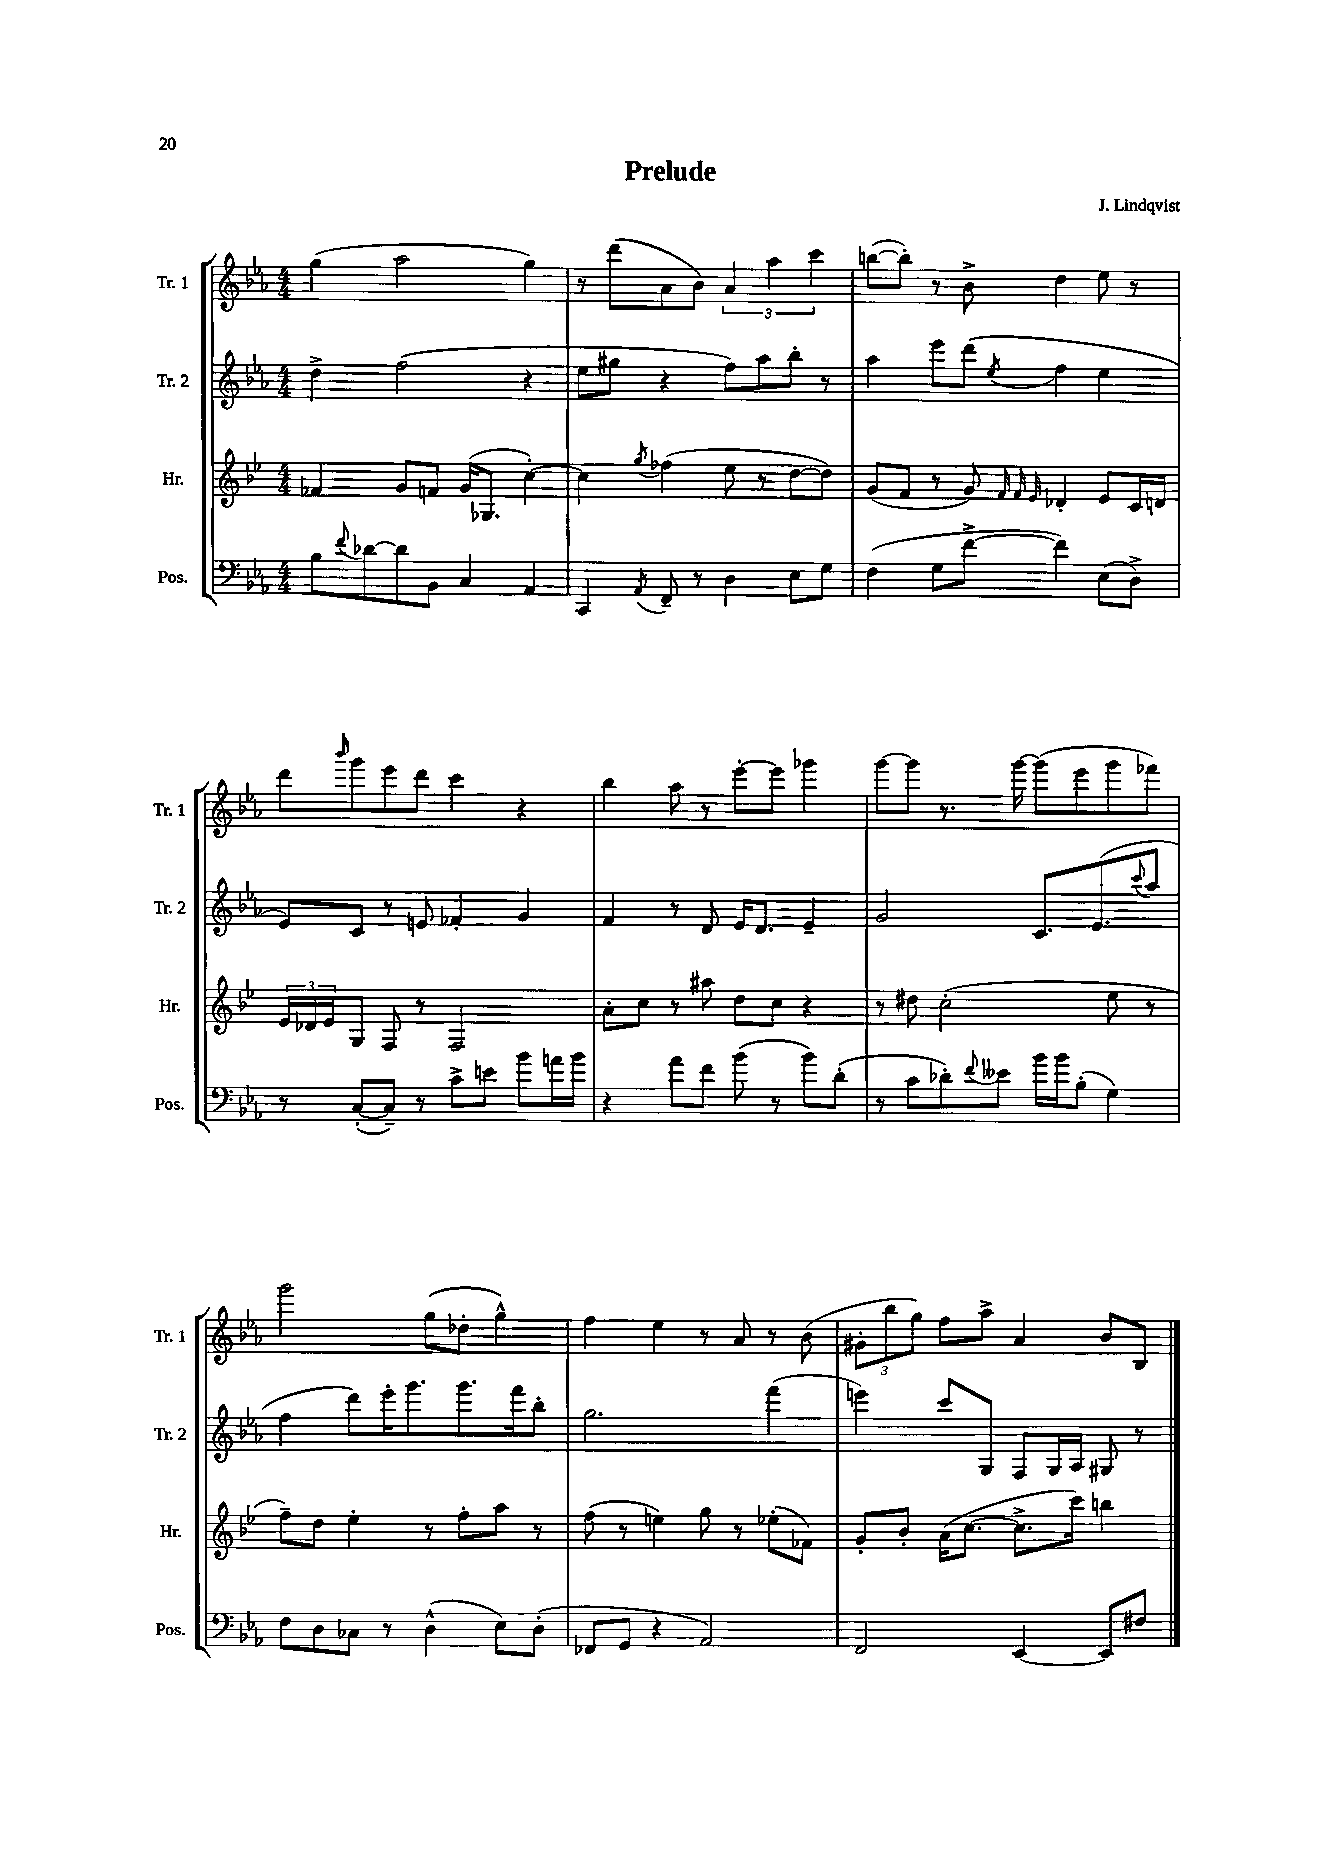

**kern	**kern	**kern	**kern
*part4	*part3	*part2	*part1
*staff4	*staff3	*staff2	*staff1
*I"Pos.	*I"Hr.	*I"Tr. 2	*I"Tr. 1
*I'Pos.	*I'Hr.	*I'Tr. 2	*I'Tr. 1
*clefF4	*clefG2	*clefG2	*clefG2
*k[b-e-a-]	*k[b-e-]	*k[b-e-a-]	*k[b-e-a-]
*M4/4	*M4/4	*M4/4	*M4/4
=1	=1	=1	=1
8B-\L	4f-X/	4dd^\	(4gg\
8qqf/	.	.	.
[8d-X\	.	.	.
8d-\]	8g/L	(2ff\	2aa-\
8BB-\J	8fn/J	.	.
4C/	(16g/KL	.	.
.	8.G-X/J	.	.
4AA-/	[4cc'\)	4r	4gg\)
=2	=2	=2	=2
4CC/	4cc\]	8ee-\L	8r
.	.	8gg#X\J	(8ddd\L
8qAA-/	8qgg/	.	.
8FF~/	(4ff-X\	4r	8a-\
8r	.	.	8b-\J)
4D\	8ee-\	8ff\L)	6a-/
.	8r	8aa-\	.
.	.	.	6aa-\
8E-\L	[8dd\L	8bb-'\J	.
.	.	.	6ccc\
8G\J	8dd\J])	8r	.
=3	=3	=3	=3
(4F\	(8g/L	4aa-\	([8bbn\L
.	8f/J	.	8bb'\J])
8G\L	8r	8eee-\L	8r
[8f^\J	8g/)	(8ddd\J	8b-^\
.	32qqf/	.	.
.	32qqf/	.	.
.	32qqe-/	8qee-/	.
4f\])	4d-X'/	4ff\	4dd\
(8E-\L	8e-/L	4ee-\	8ee-\
8D^\J)	16c/L	.	8r
.	16dn/JJ	.	.
!!LO:LB:g=z
=4	=4	=4	=4
8r	24e-/LL	8e-/L)	8ddd\L
.	24d-X/	.	.
.	24e-/J	.	.
.	.	.	16qqbbb-/
([8C'/L	8G/J	8c/J	8ggg\
8C~/J])	8F/	8r	8eee-\
8r	8r	8en/	8ddd\J
8c^\L	2F/	4f-X'/	4ccc\
8en\J	.	.	.
8b-\L	.	4g/	4r
16an\L	.	.	.
16b-\JJ	.	.	.
=5	=5	=5	=5
4r	8a'\L	4f/	4bb-\
.	8cc\J	.	.
8a-\L	8r	8r	8aa-\
8f\J	8aa#X\	8d/	8r
(8b-\	8dd\L	16e-/KL	[8eee-'\L
.	.	8.d/J	.
8r	8cc\J	.	8eee-\J]
8b-\L)	4r	4e-~/	4ggg-X\
(8d'\J	.	.	.
=6	=6	=6	=6
8r	8r	2g/	[8ggg\L
8c\L	8dd#X\	.	8ggg\J]
8d-X'\)	(2cc'\	.	8.r
8qqf/	.	.	.
8e--X\J	.	.	.
.	.	.	[16ggg\
16b-\LL	.	8.c/L	(8ggg\L]
16b-\J	.	.	.
(8B-'\J	.	.	8eee-\
.	.	(8.e-/	.
4G\)	8ee-\	.	8ggg\
.	.	8qqccc/	.
.	8r	8aa-/J	8fff-X\J)
!!LO:LB:g=z
=7	=7	=7	=7
8F\L	8ff~\L)	4ff\	2ggg\
8D\	8dd\J	.	.
8C-X\J	4ee-'\	8ddd\L)	.
8r	.	16eee-'\K	.
.	.	8.ggg\	.
(4D^^\	8r	.	(8gg\L
.	8ff'\L	8.ggg\	8dd-X'\J
8E-\L)	8aa\J	.	4gg^^\)
.	.	16fff\k	.
(8D'\J	8r	8bb-'\J	.
=8	=8	=8	=8
8FF-X/L	(8ff\	2.gg\	4ff\
8GG/J	8r	.	.
4r	4een\)	.	4ee-\
2AA-/)	8gg\	.	8r
.	8r	.	8a-/
.	(8ee-X'\L	(4fff\	8r
.	8f-X\J)	.	(8b-\
=9	=9	=9	=9
2FF/	8g'/L	4eeen\)	12g#X'\L
.	.	.	12bb-\
.	8b-'/J	.	.
.	.	.	12gg\J)
.	(16a\KL	8ccc/L	8ff\L
.	[8.cc\J	.	.
.	.	8G/J	8aa-^\J
[4EE-/	8.cc^\L]	8F/L	4a-/
.	.	16G/L	.
.	16ccc\Jk)	16A-/JJ	.
8EE-/L]	4bbn\	8G#X/	8b-/L
8F#X/J	.	8r	8B-/J
==	==	==	==
*-	*-	*-	*-
